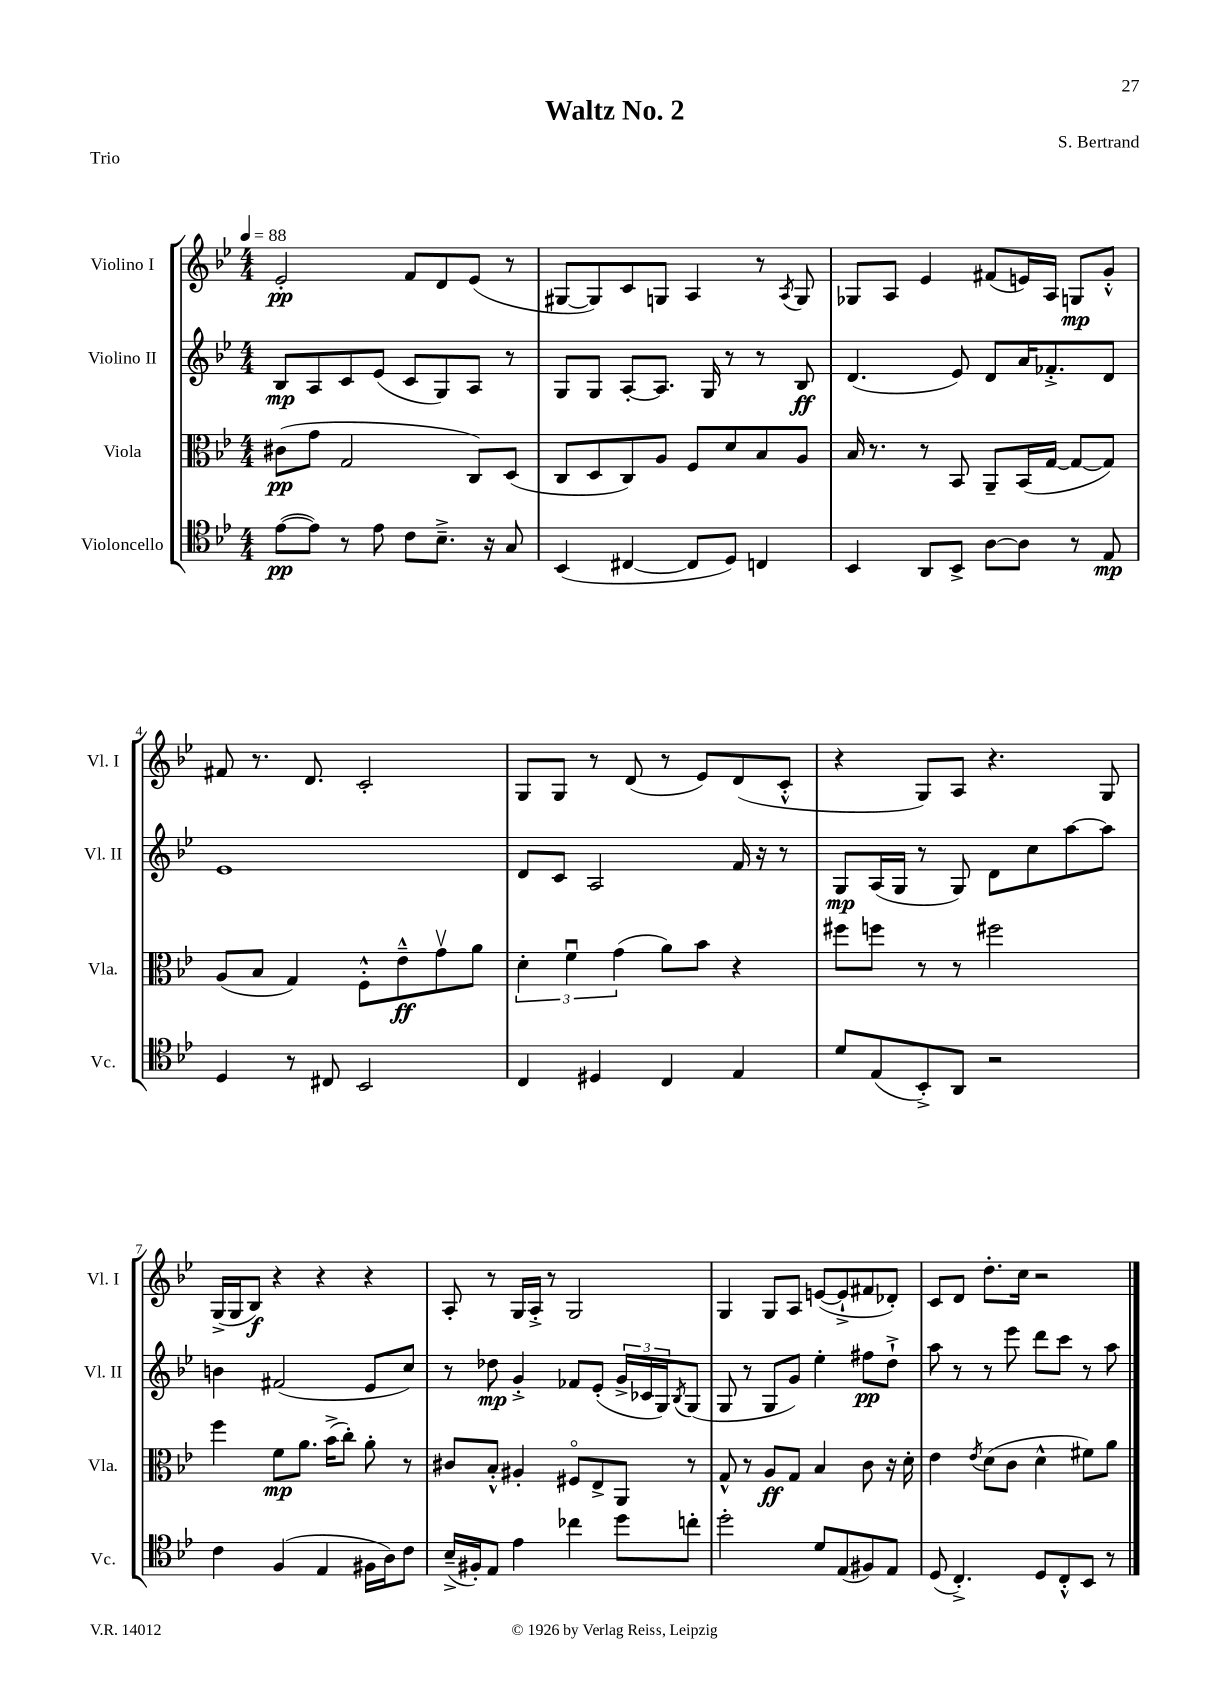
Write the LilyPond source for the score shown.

\header { title = "Waltz No. 2" composer = "S. Bertrand" piece = "Trio" }
<<
\new StaffGroup <<
\new Staff = "s0" \with { instrumentName = "Violino I" shortInstrumentName = "Vl. I" } {
    \clef treble \key bes \major \numericTimeSignature \time 4/4 \tempo 4 = 88
    ees'2-.\pp f'8 d'8 ees'8( r8 |
    gis8~ gis8) c'8 g8 a4 r8 \acciaccatura { a8 } g8 |
    ges8 a8 ees'4 fis'8( e'16) a16 g8\mp g'8-.-^ |
    fis'8 r8. d'8. c'2-. |
    g8 g8 r8 d'8( r8 ees'8) d'8( c'8-.-^ |
    r4 g8) a8 r4. g8 |
    g16->( g16 bes8\f) r4 r4 r4 |
    a8-. r8 g16 a16-.-> r8 g2 |
    g4 g8 a8 e'8~( e'8-!-> fis'8 des'8-.) |
    c'8 d'8 d''8.-. c''16 r2 \bar "|." |
}
\new Staff = "s1" \with { instrumentName = "Violino II" shortInstrumentName = "Vl. II" } {
    \clef treble \key bes \major \numericTimeSignature \time 4/4
    bes8\mp a8 c'8 ees'8( c'8 g8) a8 r8 |
    g8 g8 a8~-. a8. g16 r8 r8 bes8\ff |
    d'4.( ees'8) d'8 a'16 fes'8.-.-> d'8 |
    ees'1 |
    d'8 c'8 a2 f'16 r16 r8 |
    g8\mp a16( g16 r8 g8) d'8 c''8 a''8~ a''8 |
    b'4 fis'2( ees'8 c''8) |
    r8 des''8\mp g'4-.-> fes'8 ees'8-.( \tuplet 3/2 { g'16-> ces'16 g16) } \acciaccatura { bes8 } g8( |
    g8 r8 g8 g'8) ees''4-. fis''8\pp d''8-!-> |
    a''8 r8 r8 ees'''8 d'''8 c'''8 r8 a''8 \bar "|." |
}
\new Staff = "s2" \with { instrumentName = "Viola" shortInstrumentName = "Vla." } {
    \clef alto \key bes \major \numericTimeSignature \time 4/4
    cis'8\pp( g'8 g2 c8) d8( |
    c8 d8 c8) a8 f8 d'8 bes8 a8 |
    bes16 r8. r8 bes,8 a,8-- bes,16( g16~ g8~ g8) |
    a8( bes8 g4) f8-.-^ ees'8---^\ff g'8\upbow a'8 |
    \tuplet 3/2 { d'4-. f'4\downbow g'4( } a'8) bes'8 r4 |
    fis''8 f''8 r8 r8 fis''2 |
    f''4 f'8\mp a'8. bes'16->( c''8-.) a'8-. r8 |
    cis'8 bes8-.-^ ais4-. fis8\flageolet ees8-> a,8 r8 |
    g8-^ r8 a8\ff g8 bes4 c'8 r16 d'16-. |
    ees'4 \acciaccatura { ees'8 } d'8( c'8 d'4-^ fis'8) a'8 \bar "|." |
}
\new Staff = "s3" \with { instrumentName = "Violoncello" shortInstrumentName = "Vc." } {
    \clef tenor \key bes \major \numericTimeSignature \time 4/4
    ees'8~\pp( ees'8) r8 ees'8 c'8 bes8.---> r16 g8 |
    bes,4( cis4~ cis8 d8) c4 |
    bes,4 a,8 bes,8-> a8~ a8 r8 ees8\mp |
    d4 r8 cis8 bes,2 |
    c4 dis4 c4 ees4 |
    d'8 ees8( bes,8-.->) a,8 r2 |
    c'4 f4( ees4 fis16 a16) c'8 |
    bes16--->( fis16-.) ees8 ees'4 ces''4 d''8 c''8-. |
    d''2-. d'8 ees8( fis8) ees8 |
    d8( c4.-.->) d8 c8-.-^ bes,8 r8 \bar "|." |
}
>>
>>
